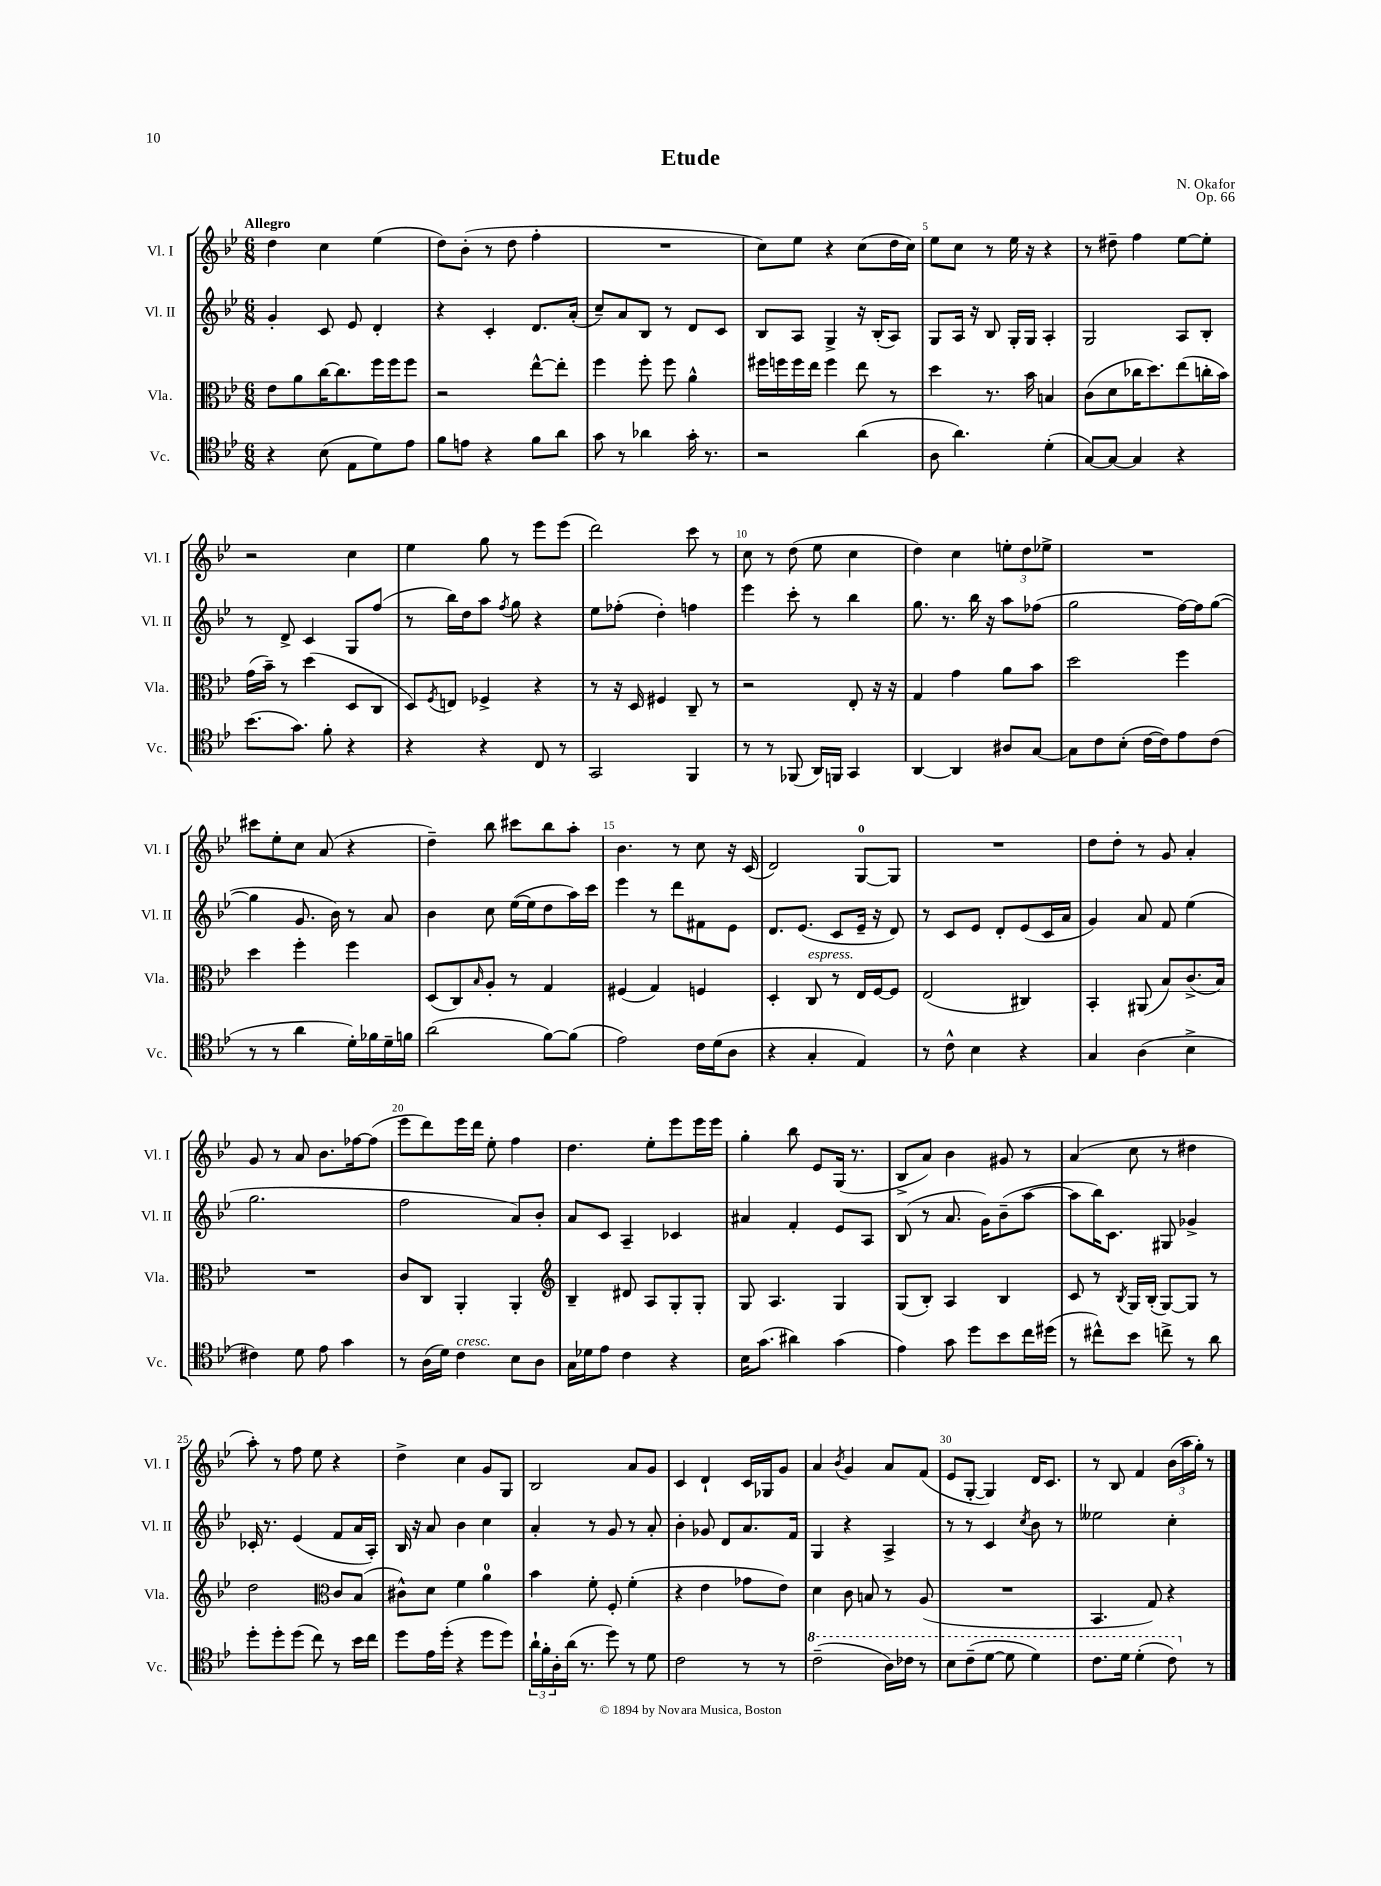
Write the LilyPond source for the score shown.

\header { title = "Etude" composer = "N. Okafor" opus = "Op. 66" }
<<
\new StaffGroup <<
\new Staff = "s0" \with { instrumentName = "Vl. I" shortInstrumentName = "Vl. I" } {
    \clef treble \key bes \major \numericTimeSignature \time 6/8 \tempo "Allegro"
    d''4 c''4 ees''4( |
    d''8) bes'8-.( r8 d''8 f''4-. |
    R2. |
    c''8) ees''8 r4 c''8( d''16 c''16) |
    ees''8 c''8 r8 ees''16 r16 r4 |
    r8 dis''8-- f''4 ees''8~ ees''8-. |
    r2 c''4 |
    ees''4 g''8 r8 ees'''8 ees'''8( |
    d'''2) c'''8 r8 |
    c''8 r8 d''8( ees''8 c''4 |
    d''4) c''4 \tuplet 3/2 { e''8-. d''8 ees''8-> } |
    R2. |
    cis'''8 ees''8-. c''8 a'8( r4 |
    d''4--) bes''8 cis'''8 bes''8 a''8-. |
    bes'4. r8 c''8 r16 c'16( |
    d'2) g8-0~ g8 |
    R2. |
    d''8 d''8-. r8 g'8 a'4-. |
    g'8 r8 a'8 bes'8. fes''16~ fes''8( |
    ees'''8 d'''8) ees'''16 d'''16 ees''8-. f''4 |
    d''4. ees''8-. ees'''8 ees'''16 ees'''16 |
    g''4-. bes''8 ees'8 g16( r8. |
    bes8-> a'8) bes'4 gis'8 r8 |
    a'4( c''8 r8 dis''4 |
    a''8-.) r8 f''8 ees''8 r4 |
    d''4-> c''4 g'8 g8 |
    bes2 a'8 g'8 |
    c'4 d'4-! c'16 ges16 g'8 |
    a'4 \acciaccatura { bes'8 } g'4 a'8 f'8( |
    ees'8 g8~-. g4) d'16 c'8. |
    r8 bes8 f'4 \tuplet 3/2 { bes'16( a''16 g''16-.) } r8 \bar "|." |
}
\new Staff = "s1" \with { instrumentName = "Vl. II" shortInstrumentName = "Vl. II" } {
    \clef treble \key bes \major \numericTimeSignature \time 6/8
    g'4-. c'8 ees'8 d'4-. |
    r4 c'4-. d'8. a'16-.( |
    c''8--) a'8 bes8 r8 d'8 c'8 |
    bes8 a8 g4-> r16 bes16-.( a8) |
    g8 a16 r16 bes8 g16-. g16 a4-. |
    g2 a8 bes8-. |
    r8 d'8-> c'4 g8 f''8( |
    r8 bes''16) d''16 a''8 \acciaccatura { f''8 } g''8 r4 |
    ees''8 fes''8-.( d''4-.) f''4 |
    ees'''4 c'''8-. r8 bes''4 |
    g''8. r8. bes''16 r16 a''8 fes''8( |
    g''2 f''16~) f''16 g''8~( |
    g''4 g'8. bes'16) r8 a'8 |
    bes'4 c''8 ees''16~( ees''16 d''8 a''16) c'''16 |
    ees'''4 r8 d'''8 fis'8 ees'8 |
    d'8. ees'8.( c'8 ees'16-- r16 d'8) |
    r8 c'8 ees'8 d'8-. ees'8( c'16 a'16 |
    g'4) a'8 f'8 ees''4( |
    g''2. |
    f''2 a'8) bes'8-. |
    a'8 c'8 a4-- ces'4 |
    ais'4 f'4-. ees'8 a8 |
    bes8( r8 a'8. g'16) bes'8--( a''8~ |
    a''8 bes''16) c'8. gis8 ges'4-> |
    ces'16-. r8. ees'4( f'8 a'16 a16-.) |
    bes16 r16 a'8 bes'4 c''4 |
    a'4-. r8 g'8 r8 a'8-. |
    bes'4-. ges'8 d'8 a'8. f'16 |
    g4 r4 a4-> |
    r8 r8 c'4 \acciaccatura { c''8 } bes'8 r8 |
    eeses''2 c''4-. \bar "|." |
}
\new Staff = "s2" \with { instrumentName = "Vla." shortInstrumentName = "Vla." } {
    \clef alto \key bes \major \numericTimeSignature \time 6/8
    ees'8 a'8 c''16~ c''8. f''16 f''16 f''8 |
    r2 ees''8~-^ ees''8-. |
    f''4 f''8-. f''8 a'4-^ |
    fis''16 f''16 f''16 ees''16 f''4 ees''8 r8 |
    d''4 r8. bes'16 b4 |
    c'8( d'8 ces''16 d''8.) ees''8( c''16-. bes'16) |
    g'16( bes'16--) r8 d''4( d8 c8 |
    d8) \acciaccatura { f8 } e8 fes4-> r4 |
    r8 r16 d16 fis4 c8-- r8 |
    r2 ees8-. r16 r16 |
    g4 g'4 a'8 bes'8 |
    d''2 f''4 |
    d''4 f''4-. f''4 |
    d8( c8) \grace { bes16 } a8-. r8 g4 |
    fis4( g4) f4 |
    d4-. c8^\markup { \italic "espress." } r8 ees16 f16~ f8 |
    ees2( cis4) |
    bes,4-. ais,8( bes8) c'8.->( bes16) |
    R2. |
    c'8 c8 a,4-. a,4-. |
    \clef treble bes4-- dis'8 a8 g8-. g8-. |
    g8 a4. g4 |
    g8( bes8-.) a4 bes4 |
    c'8 r8 \acciaccatura { bes8 } g16 bes16-.( g8~) g8 r8 |
    d''2 \clef alto c'8 bes8( |
    cis'8-^) d'8 f'4 a'4-0 |
    bes'4 f'8-. f8-. f'4-.( |
    r4 ees'4 ges'8 ees'8) |
    d'4 c'8 b8 r8 a8( |
    R2. |
    bes,4. g8) r4 \bar "|." |
}
\new Staff = "s3" \with { instrumentName = "Vc." shortInstrumentName = "Vc." } {
    \clef tenor \key bes \major \numericTimeSignature \time 6/8
    r4 bes8( ees8 d'8) ees'8 |
    f'8 e'8 r4 f'8 a'8 |
    g'8 r8 aes'4 g'16-. r8. |
    r2 a'4( |
    a8 a'4.) d'4-.( |
    g8~) g8~ g4 r4 |
    bes'8.( g'8.) f'8-. r4 |
    r4 r4 c8 r8 |
    g,2 f,4 |
    r8 r8 fes,8( a,16) f,16 g,4 |
    a,4~ a,4 ais8 g8~ |
    g8 c'8 bes8-.( c'16~ c'16) ees'8 c'8( |
    r8 r8 a'4 d'16-.) fes'16 d'16-- f'16 |
    a'2( f'8~) f'8( |
    ees'2) c'16 d'16( a8 |
    r4 g4-. ees4) |
    r8 c'8-^ bes4 r4 |
    g4 a4( bes4-> |
    cis'4) d'8 ees'8 g'4 |
    r8 a16( d'16) c'4^\markup { \italic "cresc." } bes8 a8 |
    g16 des'16 ees'8 c'4 r4 |
    bes16 g'8.( ais'4) g'4( |
    ees'4) g'8 d''8 bes'8 c''16 dis''16( |
    r8 cis''8-^) bes'8 c''8-> r8 a'8 |
    d''8-. d''8-. d''8( c''8) r8 bes'16 c''16 |
    d''8 ees'16 d''16-.( r4 d''8 d''8) |
    \tuplet 3/2 { a'16-! f'16-. a16-. } a'16( r8. d''8) r8 d'8 |
    c'2 r8 r8 |
    \ottava #1 c''2--( a'16) ces''16 r8 |
    bes'8 c''8--( d''8~ d''8 d''4) |
    c''8. d''16 d''4-.( c''8) \ottava #0 r8 \bar "|." |
}
>>
>>
\layout { \context { \Score \override BarNumber.break-visibility = ##(#f #t #t) barNumberVisibility = #(every-nth-bar-number-visible 5) } }
